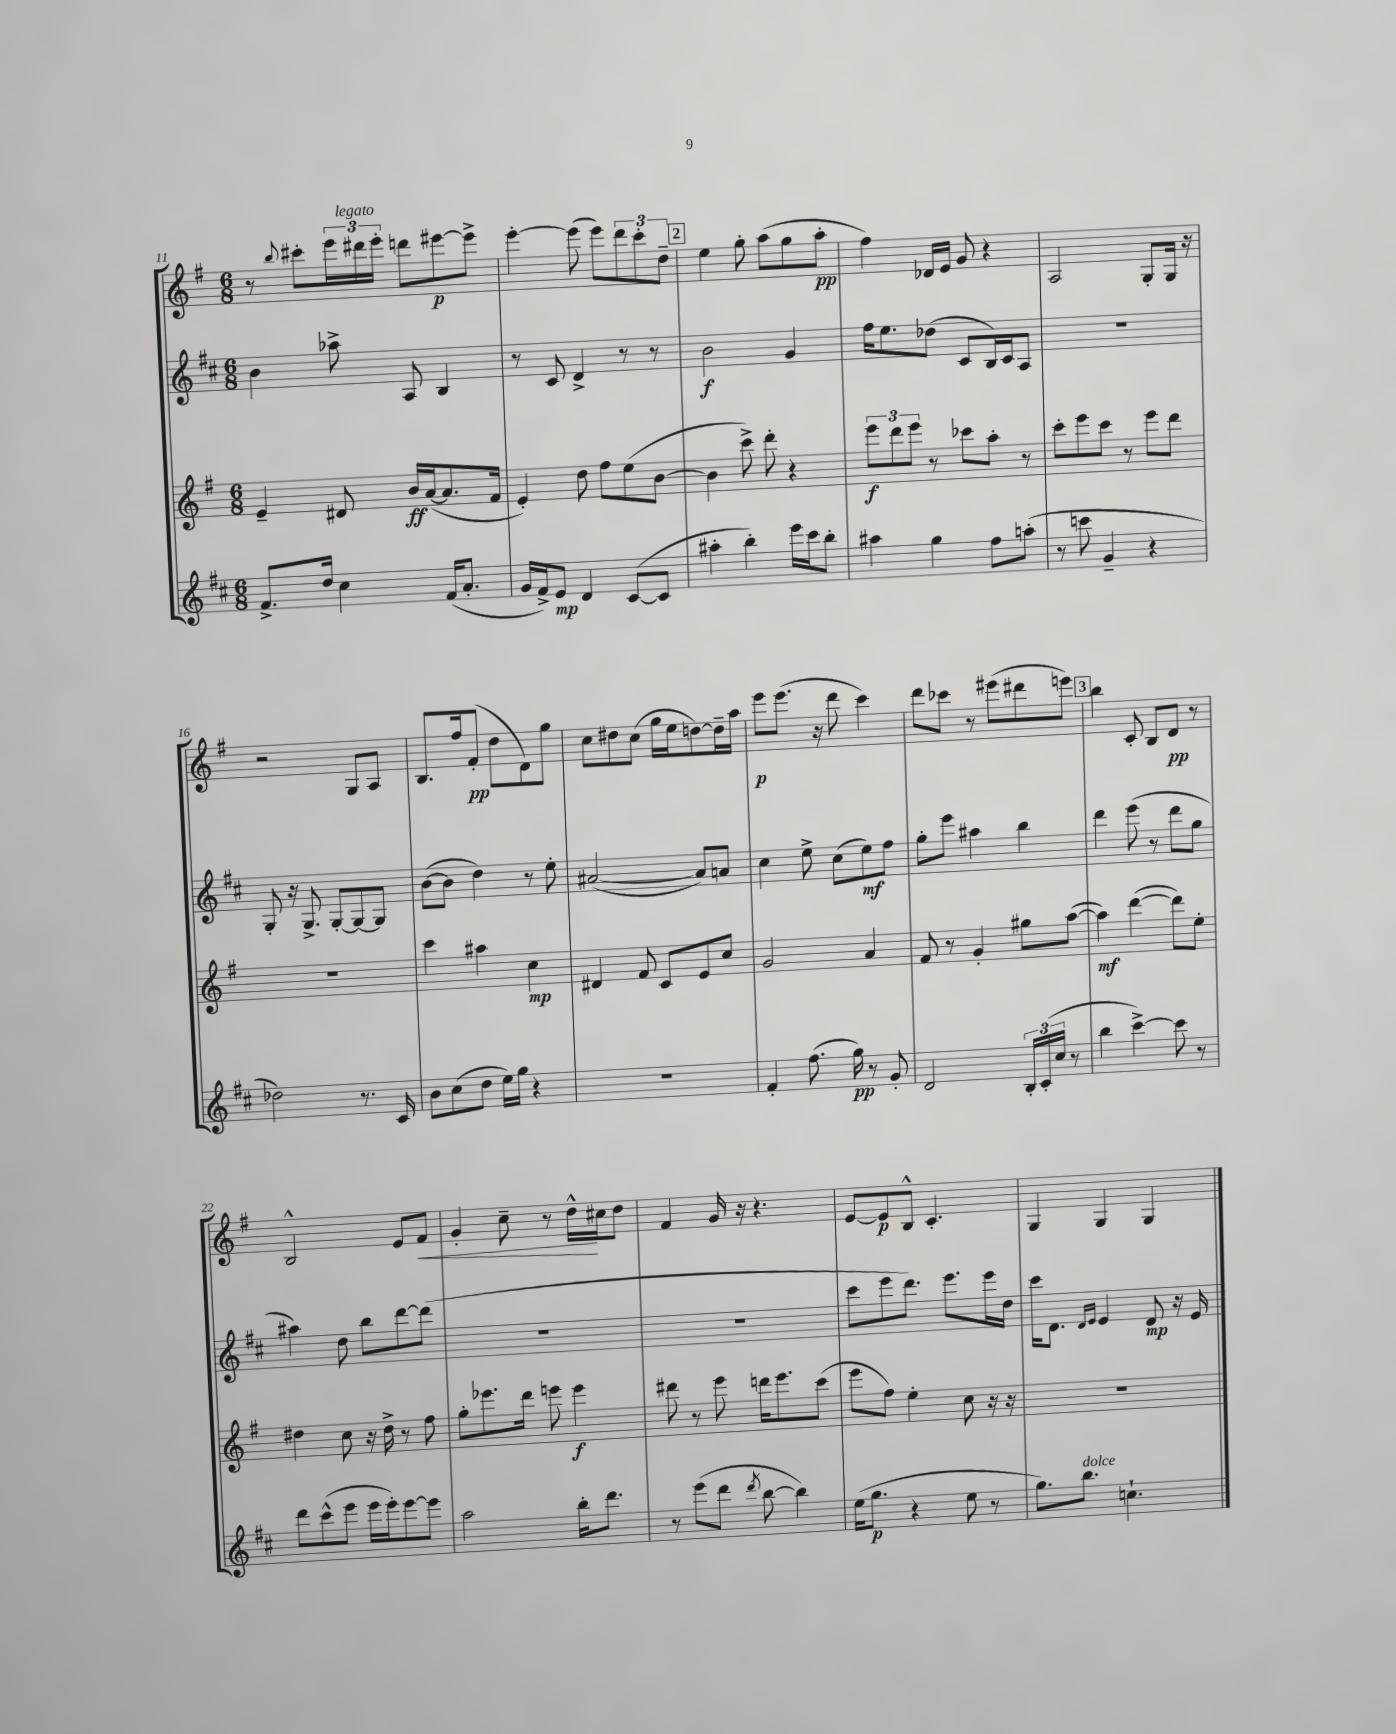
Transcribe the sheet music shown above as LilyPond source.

<<
\new StaffGroup <<
\new Staff = "s0" {
    \clef treble \key g \major \numericTimeSignature \time 6/8
    r8 \appoggiatura { b''8 } cis'''8-. \tuplet 3/2 { e'''16 dis'''16^\markup { \italic "legato" } e'''16-. } d'''8 eis'''8~\p eis'''8-> |
    e'''4~-. e'''8( e'''8) \tuplet 3/2 { d'''8 c'''8-. d''8-- } |
    \mark \markup { \box "2" } e''4 g''8-. a''8( g''8 a''8-.\pp |
    fis''4) des'16 e'16 g'8 r4 |
    a2 g8-. g16 r16 |
    r2 g8 a8 |
    b8. fis''16 fis'8-.\pp( d''8 d'8) g''8 |
    c''8 dis''8 c''8( g''16 e''16 d''8~) d''16-- a''16 |
    e'''8\p e'''8.( r16 d'''8 c'''4) |
    d'''8 ces'''8 r8 eis'''8( dis'''8 e'''8) |
    \mark \markup { \box "3" } b''4 c'8-. b8 d'8\pp r8 |
    b2-^ e'8 fis'8\< |
    g'4-. c''8-- r8 d''16-^\! cis''16 d''8 |
    fis'4 g'16 r16 r4. |
    e'8~ e'8\p b8-^ c'4.-. |
    g4 g4 g4 \bar "|." |
}
\new Staff = "s1" {
    \clef treble \key d \major \numericTimeSignature \time 6/8
    b'4 aes''8-> a8 b4 |
    r8 cis'8 d'4-> r8 r8 |
    \mark \markup { \box "2" } b'2\f g'4 |
    fis''16 e''8. des''8( cis'8 b16) cis'16 a8 |
    R2. |
    g8-. r16 g8.-> g8~-. g8~ g8 |
    b'8~( b'8 d''4) r8 e''8-. |
    ais'2~( ais'8) a'8 |
    cis''4 e''8-> cis''8( e''8\mf) fis''8 |
    g''8-. e'''8 ais''4 b''4 |
    \mark \markup { \box "3" } d'''4 e'''8( r8 d'''8 g''8 |
    ais''4) d''8 b''8 d'''8~ d'''8( |
    R2. |
    R2. |
    cis'''8 e'''8 d'''8.) e'''8. e'''16 d''16 |
    cis'''16 d'8. \grace { d'16 e'16 } e'4 d'8\mp r16 e'16 \bar "|." |
}
\new Staff = "s2" {
    \clef treble \key g \major \numericTimeSignature \time 6/8
    e'4-- dis'8 b'16\ff a'16~( a'8. fis'16 |
    e'4-.) d''8 fis''8 e''8( b'8~ |
    \mark \markup { \box "2" } b'4 c'''8->) d'''8-. r4 |
    \tuplet 3/2 { e'''8\f d'''8 e'''8 } r8 ces'''8 a''8-. r8 |
    c'''8-. e'''8 c'''8 r8 e'''8 d'''8 |
    R2. |
    c'''4 ais''4 c''4\mp |
    dis'4 fis'8 c'8 e'8 c''8 |
    g'2 a'4 |
    fis'8 r8 g'4-. gis''8 a''8~( |
    \mark \markup { \box "3" } a''4\mf) d'''4~( d'''8) e''8-. |
    dis''4 c''8 r16 dis''16-> r8 fis''8 |
    g''8-. ees'''8. d'''16 e'''8 e'''4\f |
    dis'''8 r8 e'''8 d'''16 e'''8. c'''8( |
    e'''8 fis''8) e''4-. c''8 r16 r16 |
    R2. \bar "|." |
}
\new Staff = "s3" {
    \clef treble \key d \major \numericTimeSignature \time 6/8
    fis'8.-> d''16 cis''4 fis'16( a'8.-. |
    g'16 fis'16->) e'8\mp d'4 cis'8~( cis'8 |
    \mark \markup { \box "2" } ais''4-. b''4-.) e'''16 cis'''16 b''8-. |
    ais''4 g''4 fis''8 a''8-.( |
    r8 c'''8 g'4-- r4 |
    des''2) r8. cis'16 |
    b'8 cis''8( d''8 e''16) g''16 r4 |
    R2. |
    fis'4-. fis''8.( g''16\pp) r8 g'8-. |
    d'2 \tuplet 3/2 { b16-. cis'16-.( cis''16 } r8 |
    \mark \markup { \box "3" } b''4 cis'''4~->) cis'''8 r8 |
    d'''8 cis'''8-^( e'''8 e'''16 e'''16-.) e'''8~ e'''8 |
    a''2 b''16-. d'''8. |
    r8 e'''8( d'''8 \acciaccatura { d'''8 } b''8~ b''4) |
    e''16( g''8.\p r4 e''8 r8 |
    g''8.) b''8.^\markup { \italic "dolce" } c''4.-! \bar "|." |
}
>>
>>
\layout { \context { \Score currentBarNumber = #11 } }
